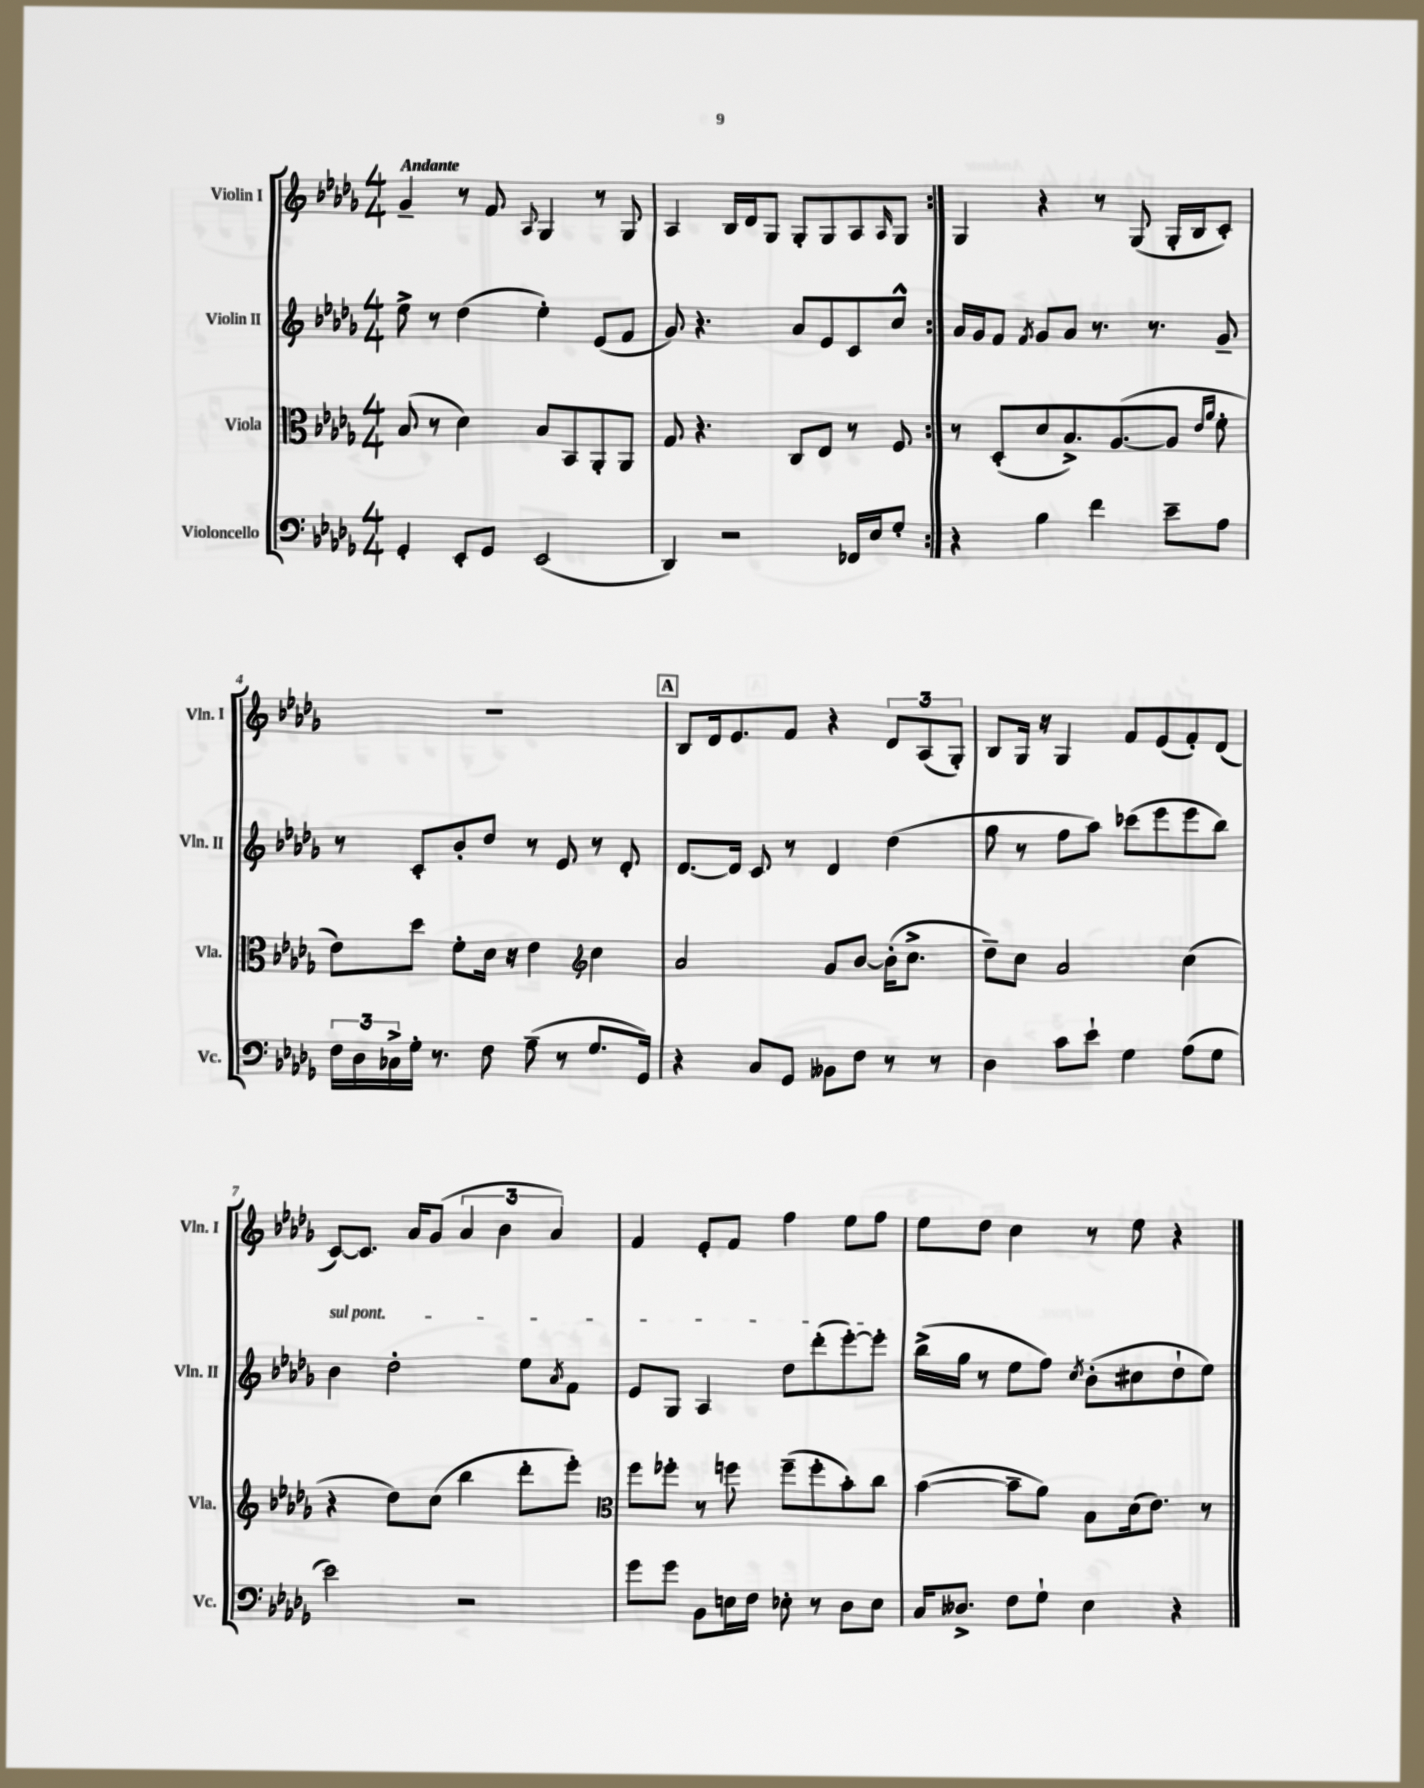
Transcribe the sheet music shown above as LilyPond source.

<<
\new StaffGroup <<
\new Staff = "s0" \with { instrumentName = "Violin I" shortInstrumentName = "Vln. I" } {
    \clef treble \key des \major \numericTimeSignature \time 4/4 \tempo "Andante"
    \repeat volta 2 { ges'4-- r8 f'8 \appoggiatura { aes8 } ges4 r8 ges8 |
    aes4 bes16 des'16 ges8 ges8-. ges8 aes8 \grace { aes16 } ges8 | }
    ges4 r4 r8 ges8( ges16-. bes16 c'8-.) |
    R1 |
    \mark \markup { \box "A" } bes8 des'16 ees'8. f'8 r4 \tuplet 3/2 { des'8 aes8( ges8-.) } |
    bes8 ges16 r16 ges4 f'8 ees'8( f'8-.) des'8( |
    c'8~) c'8. aes'16 ges'8( \tuplet 3/2 { aes'4 bes'4 aes'4) } |
    f'4 ees'8-. f'8 f''4 ees''8 f''8 |
    ees''8 des''8 c''4 r8 ees''8 r4 \bar "|." |
}
\new Staff = "s1" \with { instrumentName = "Violin II" shortInstrumentName = "Vln. II" } {
    \clef treble \key des \major \numericTimeSignature \time 4/4
    \repeat volta 2 { ees''8-> r8 des''4( ees''4-.) ees'8( f'8 |
    ges'8) r4. aes'8 ees'8 c'8 c''8-^ | }
    aes'16 ges'16 f'8 \acciaccatura { f'8 } ges'8 aes'8 r8. r8. ges'8-- |
    r8 c'8-. bes'8-. des''8 r8 ees'8 r8 des'8-. |
    \mark \markup { \box "A" } des'8.~ des'16 c'8 r8 des'4 des''4( |
    ges''8 r8 f''8 aes''8) ces'''8( ees'''8 ees'''8 bes''8) |
    \once \override TextSpanner.bound-details.left.text = \markup { \italic "sul pont." } bes'4\startTextSpan des''2-. ees''8 \acciaccatura { aes'8 } f'8 |
    ees'8 ges8 aes4 des''8 des'''8-.( ees'''8~-.) ees'''8-.\stopTextSpan |
    bes''16->( ges''16 r8 ees''8 f''8) \acciaccatura { c''8 } bes'8-.( cis''8 des''8-! ees''8) \bar "|." |
}
\new Staff = "s2" \with { instrumentName = "Viola" shortInstrumentName = "Vla." } {
    \clef alto \key des \major \numericTimeSignature \time 4/4
    \repeat volta 2 { bes8( r8 des'4) bes8 bes,8 aes,8-. aes,8 |
    ges8 r4. c8 ees8 r8 f8 | }
    r8 des8-.( des'8 bes8.->) aes8.~( aes8 \grace { ees'16 aes'16 } f'8-. |
    ees'8) des''8 f'8-. des'16 r16 ees'4 \clef treble c''4 |
    \mark \markup { \box "A" } aes'2 ges'8 bes'8~ bes'16-.( c''8.-> |
    des''8--) c''8 aes'2 c''4( |
    r4 des''8) c''8( bes''4 des'''8-. ees'''8-.) |
    \clef alto f''8 fes''8-. r8 f''8 f''8--( f''8-. bes'8-.) c''8 |
    bes'4~( bes'8-- aes'8) bes8 des'16( ees'8.) r8 \bar "|." |
}
\new Staff = "s3" \with { instrumentName = "Violoncello" shortInstrumentName = "Vc." } {
    \clef bass \key des \major \numericTimeSignature \time 4/4
    \repeat volta 2 { ges,4-. ees,8-. ges,8 ees,2( |
    des,4) r2 fes,16 ees16 ges8-. | }
    r4 bes4 f'4 ees'8-- aes8 |
    \tuplet 3/2 { f16 des16 ces16-> } ges16-. r8. f8 aes8--( r8 ges8. ges,16) |
    \mark \markup { \box "A" } r4 c8 ges,8 beses,8 f8 r8 r8 |
    des4 c'8 ees'8-! ges4 aes8( ges8 |
    ees'2) r2 |
    ges'8 ges'8 bes,8 e16 f16 ees8-. r8 des8 ees8 |
    c16 deses8.-> f8 ges8-! ees4 r4 \bar "|." |
}
>>
>>
